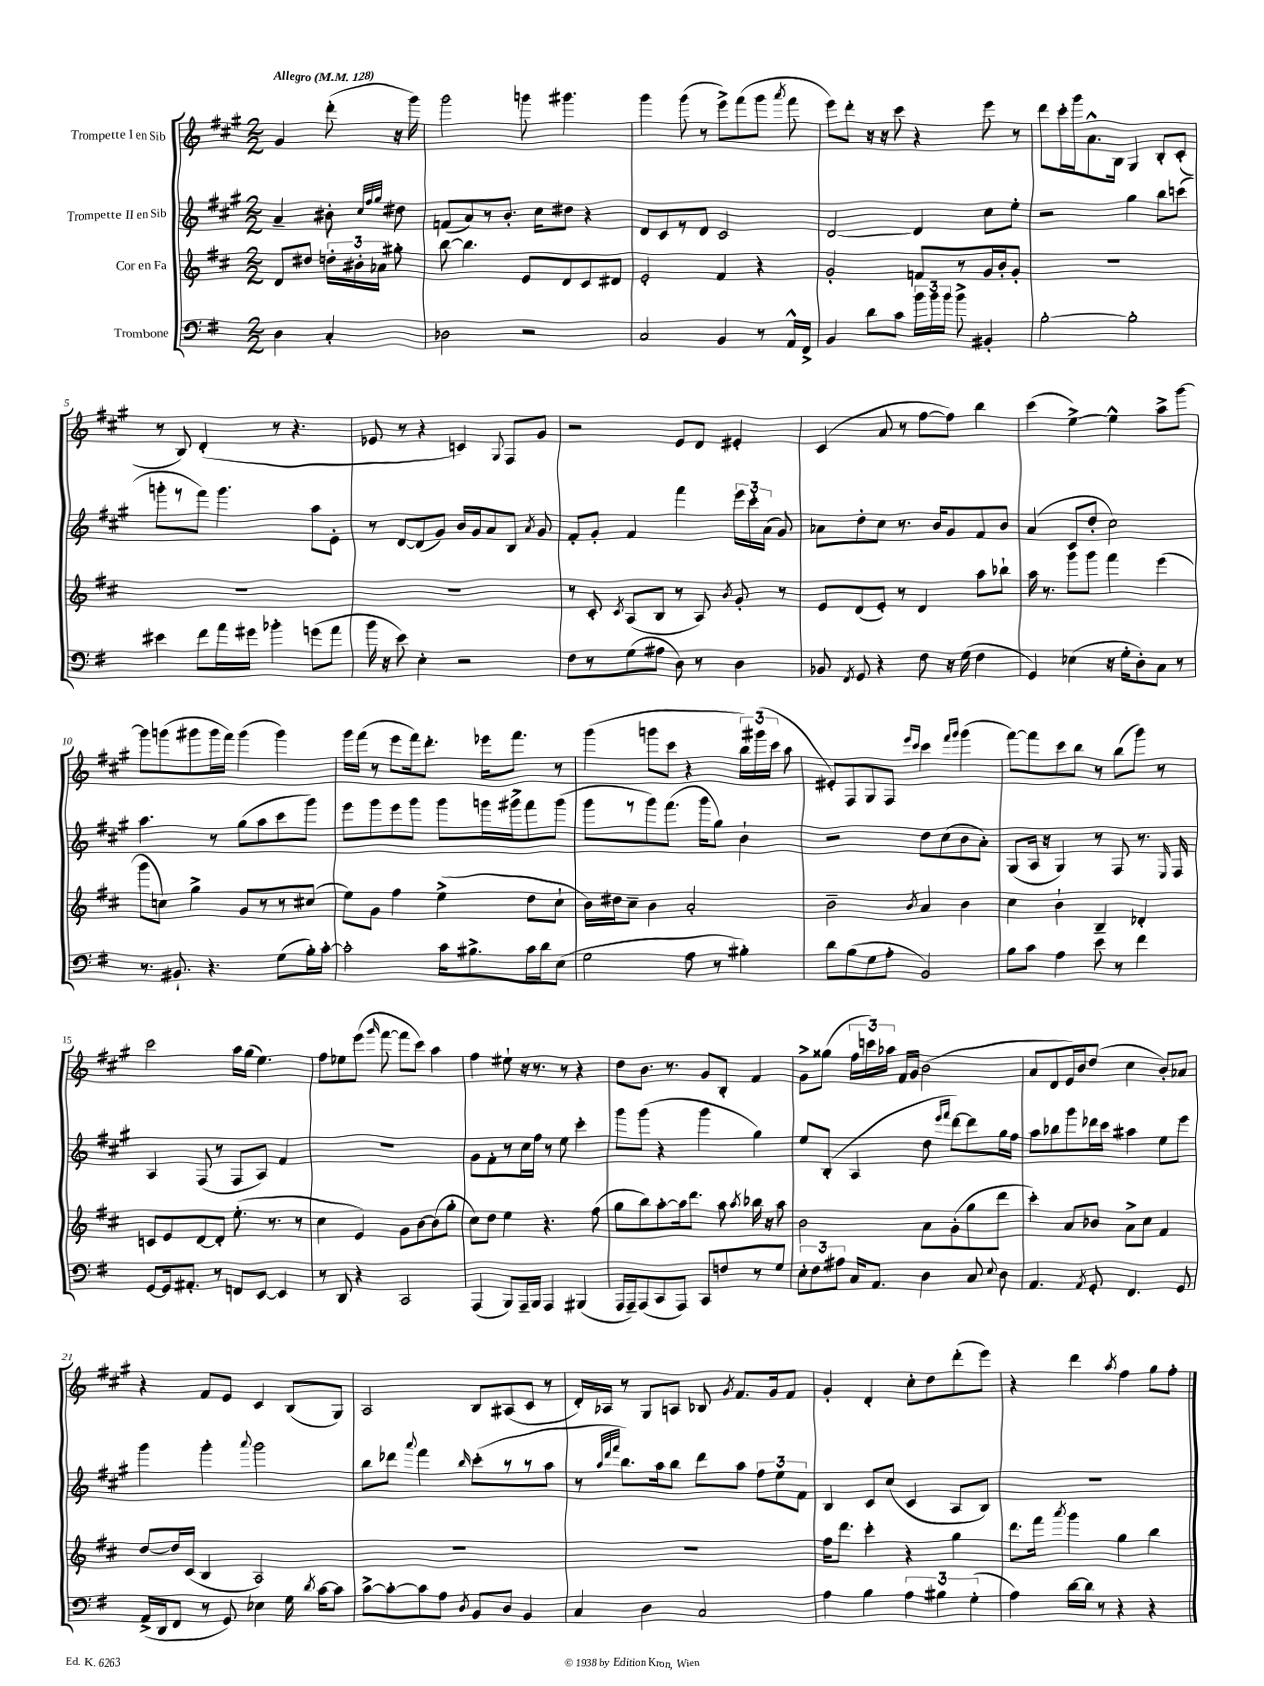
<<
\new StaffGroup <<
\new Staff = "s0" \with { instrumentName = "Trompette I en Sib" } {
    \clef treble \key a \major \numericTimeSignature \time 2/2 \partial 2 \tempo "Allegro" 4 = 128
    \autoBeamOff gis'4 d'''8-.( r16 gis'''16) |
    gis'''2 g'''8 gis'''4. |
    gis'''4 gis'''8( r8 e'''8[->) fis'''8( gis'''8] \acciaccatura { a'''8 } fis'''8 |
    e'''8[) d'''8]-. r16 r16 cis'''8 r4 e'''8 r8 |
    d'''8[ cis'''16-. gis'''16 a'8.-^ b16] gis4 b8[-. cis'8]-.( |
    r8 b8) d'4-.( r8 r4. |
    ees'8 r8 r4 c'4) \appoggiatura { gis8 } fis8[ gis'8] |
    r2 e'8[ d'8] eis'4-. |
    cis'4( a'8 r8 fis''8[~ fis''8]) b''4 |
    cis'''4( e''4~->) e''4-^ a''8[-> gis'''8]~ |
    gis'''8[ g'''8( gis'''8 gis'''16 fis'''16]) gis'''4( gis'''4) |
    gis'''16[ fis'''16]( r8 e'''8[ fis'''16) d'''8.]-. ees'''16[ fis'''8.] r8 |
    gis'''4( g'''8[ cis'''8] r4 \tuplet 3/2 { b''16[) gis'''16( cis'''16] } a''8 |
    eis'8[-.) fis8 gis8 fis8] \grace { e'''16[ cis'''16] } cis'''4 \grace { fis'''16[ gis'''16] } gis'''4( |
    fis'''8[~) fis'''8 cis'''8 b''8] r8 b''8[( gis'''8]) r8 |
    cis'''2 a''16[ gis''16]( e''4.) |
    fis''8[ ees''8 e'''8]( \grace { gis'''16 } fis'''8~ fis'''8[ cis'''8]) a''4 |
    fis''4 eis''8-! r16 r8. r8 r4 |
    d''8[ b'8.] r8. gis'8[ b8]-. fis'4 |
    gis'8[-> gisis''8]( \tuplet 3/2 { fis''16[ c'''16) aes''16] } fis'16[ gis'16] b'2( |
    a'8[ d'8 e'16) b'16 d''8]( cis''4 b'8[-.) aes'8] |
    r4 fis'8[ e'8] cis'4 b8[( gis8]) |
    a2 b8[ ais8( cis'8] r8 |
    d'16[-.) aes16] r8 gis8[ a8] bes8 \acciaccatura { gis'8 } fis'8.[ gis'16 fis'8] |
    gis'4-. d'4-. cis''8[-. d''8 d'''8-.( e'''8]) |
    r4 d'''4 \acciaccatura { a''8 } fis''4 gis''8[ fis''8]-. \bar "|." |
}
\new Staff = "s1" \with { instrumentName = "Trompette II en Sib" } {
    \clef treble \key a \major \numericTimeSignature \time 2/2 \partial 2
    \autoBeamOff a'4-- bis'8-. \grace { cis''32[ fis''32 gis''32] } dis''8 |
    f'8[( a'8) r8 b'8.]-. cis''16[ dis''8] r4 |
    d'8[ cis'8 r8 d'8] cis'2 |
    d'2~ d'4 cis''8[ e''8]-. |
    r2 gis''4 b''8[ c'''8]( |
    g'''8[-. r8 fis'''8]) g'''4. a''8[ e'8]-. |
    r8 d'8[~ d'8( gis'8]) b'16[ gis'16 a'8 b8] \acciaccatura { a'8 } gis'8 |
    fis'8[-. gis'8]-. fis'4 fis'''4 \tuplet 3/2 { e'''16[ cis'''16-. a'16]( } gis'8) |
    aes'8[ d''8-. cis''8] r8. b'16[ gis'8 fis'8 b'8] |
    a'4( cis'8[ d''8]-. cis''2) |
    a''4. r8 gis''8[( a''8 cis'''8 gis'''8]) |
    e'''8[ gis'''8 e'''8 gis'''8] gis'''8[ g'''16 gis'''16-> fis'''8 gis'''8]( |
    gis'''8[ r8 gis'''8) fis'''8.]( gis'''16[ gis''8]) b'4-! |
    r2 d''8[ cis''8( b'8 a'8]-.) |
    gis8[( a16] r16 gis4) r8 fis8 r8. \grace { e16 } fis16 |
    a4 fis8( r8 fis8[ a8]) fis'4 |
    R1 |
    gis'8[ fis'8-. r8 cis''16 fis''16] r8 e''8 cis'''4-. |
    gis'''8[ gis'''8]( r4 gis'''4 gis''4) |
    e''8[ b8]-.( a4 d''8 \grace { e'''16[ fis'''16] } d'''8[~) d'''8 gis''16 fis''16] |
    a''8[ bes''8 gis'''8 des'''16 cis'''16] ais''4 e''8[ e'''8] |
    gis'''4 gis'''4-. \appoggiatura { a'''8 } gis'''2 |
    b''8[ des'''8] \appoggiatura { a'''8 } fis'''4 \grace { b''16 } cis'''8[-.( r8 r8 a''8] |
    r8 \grace { a''32[ d'''32 fis'''32] } b''8.[) a''16 b''8] d'''8[ a''8] \tuplet 3/2 { fis''8[ e''8 fis'8] } |
    b4 cis'8[ cis''8]( cis'4 a8[ b8]) |
    R1 \bar "|." |
}
\new Staff = "s2" \with { instrumentName = "Cor en Fa" } {
    \clef treble \key d \major \numericTimeSignature \time 2/2 \partial 2
    \autoBeamOff d'8[ dis''8] \tuplet 3/2 { d''16[-. bis'16-. aes'16] } gis''8-. |
    b''8~ b''4. e'8[ d'8 cis'8 dis'8] |
    e'2-. fis'4 r4 |
    g'2-. f'8[ r8 g'16 b'16-. g'8]-. |
    R1 |
    R1 |
    R1 |
    r8 cis'8-. \acciaccatura { cis'8 } a8[( b8] r8 a8) \acciaccatura { b'8 } g'8-. r8 |
    e'8[ d'8( e'8]-.) r8 d'4 a''8[ bes''8]-! |
    a''16 r8. g'''8[ g'''8] fis'''4 e'''4( |
    g'''8[ c''8]) g''4-> g'8[ r8 r8 cis''8]( |
    e''8[) g'8] fis''4 e''4->( d''8[ cis''8]-! |
    b'16[) dis''16 cis''8]-- b'4 a'2-. |
    b'2-- \acciaccatura { b'8 } a'4 b'4 |
    cis''4 b'4-! b4-- des'4-. |
    c'8[ e'8 d'8~ d'8]-. e''8.-.( r8. r8 |
    cis''4 e'4) g'8[ b'8~ b'8( g''8]-. |
    cis''8[) d''8] e''4 r4. fis''8( |
    g''8[ b''8) a''8~-. a''16 d'''8.] a''8 \acciaccatura { a''8 } bes''16 r16 a''8 |
    b'2 a'8[ g'8-.( g''8 d'''8] |
    cis'''4-.) a'8[ bes'8] a'8[-> cis''8] fis'4 |
    d''8[~ d''16 cis'16]( b4 a2) |
    R1 |
    R1 |
    fis''16[ d'''8.] cis'''4-. r4 g''4 |
    d'''8.[ fis'''16] \acciaccatura { a'''8 } g'''4 g''4 b''4 \bar "|." |
}
\new Staff = "s3" \with { instrumentName = "Trombone" } {
    \clef bass \key g \major \numericTimeSignature \time 2/2 \partial 2
    \autoBeamOff d4 c4-. |
    des2 r2 |
    c2 b,4 r8 a,16[-^ fis,16]-> |
    b,4 d'8[ c'8] \tuplet 3/2 { b'16[ b'16 b'16] } b'8-> bis,4-. |
    b2~-. b2-. |
    eis'4 fis'8[ a'16 gis'16] bes'4-. g'8[( a'8] |
    b'16 r16 e'8) e4-. r2 |
    fis8[ r8 g8( ais8] d8) r8 d4 |
    bes,8 \acciaccatura { fis,8 } g,8 r4 fis8 r16 g16( fis4 |
    g,4) ees4( r16 g16[-. d8-.) c8] r8 |
    r8. bis,8.-! r4. g8[( b16-.) c'16]~-. |
    c'2-. c'16[ bis8.-> c'16 d'16 e8]( |
    g2 a8 r8 bis4-.) |
    d'8[ b8( g8 a8]-. b,2) |
    b8[ c'8] a4 e'8 r8 fis'4 |
    g,8[~ g,16 ais,8.]-. r8 f,8[ e,8]~ e,4 |
    r8 d,8 r4 c,2 |
    a,,4( b,,8[) a,,16-- b,,16] a,,4 bis,,4( |
    a,,16[ a,,16--) a,,8( c,8 a,,8]) c,8[ f8 r8 g8] |
    \tuplet 3/2 { e8[-. fis8 ais8] } c16[ a,8.] d4 c8 \appoggiatura { e8 } d8 |
    a,4. \acciaccatura { a,8 } g,8-. fis,4. g,8 |
    a,16[->( d,16 fis,8] r8 g,8) ees4 g16 \acciaccatura { d'8 } c'16[~ c'8] |
    c'8[~-> c'8~-. c'8 a8] \acciaccatura { d8 } b,8[ d8] b,4 |
    c4 d4 c2 |
    a4 b4 \tuplet 3/2 { a4 bis4 g4-.( } |
    a4) d'16[~ d'16] r8 r4 r4 \bar "|." |
}
>>
>>
